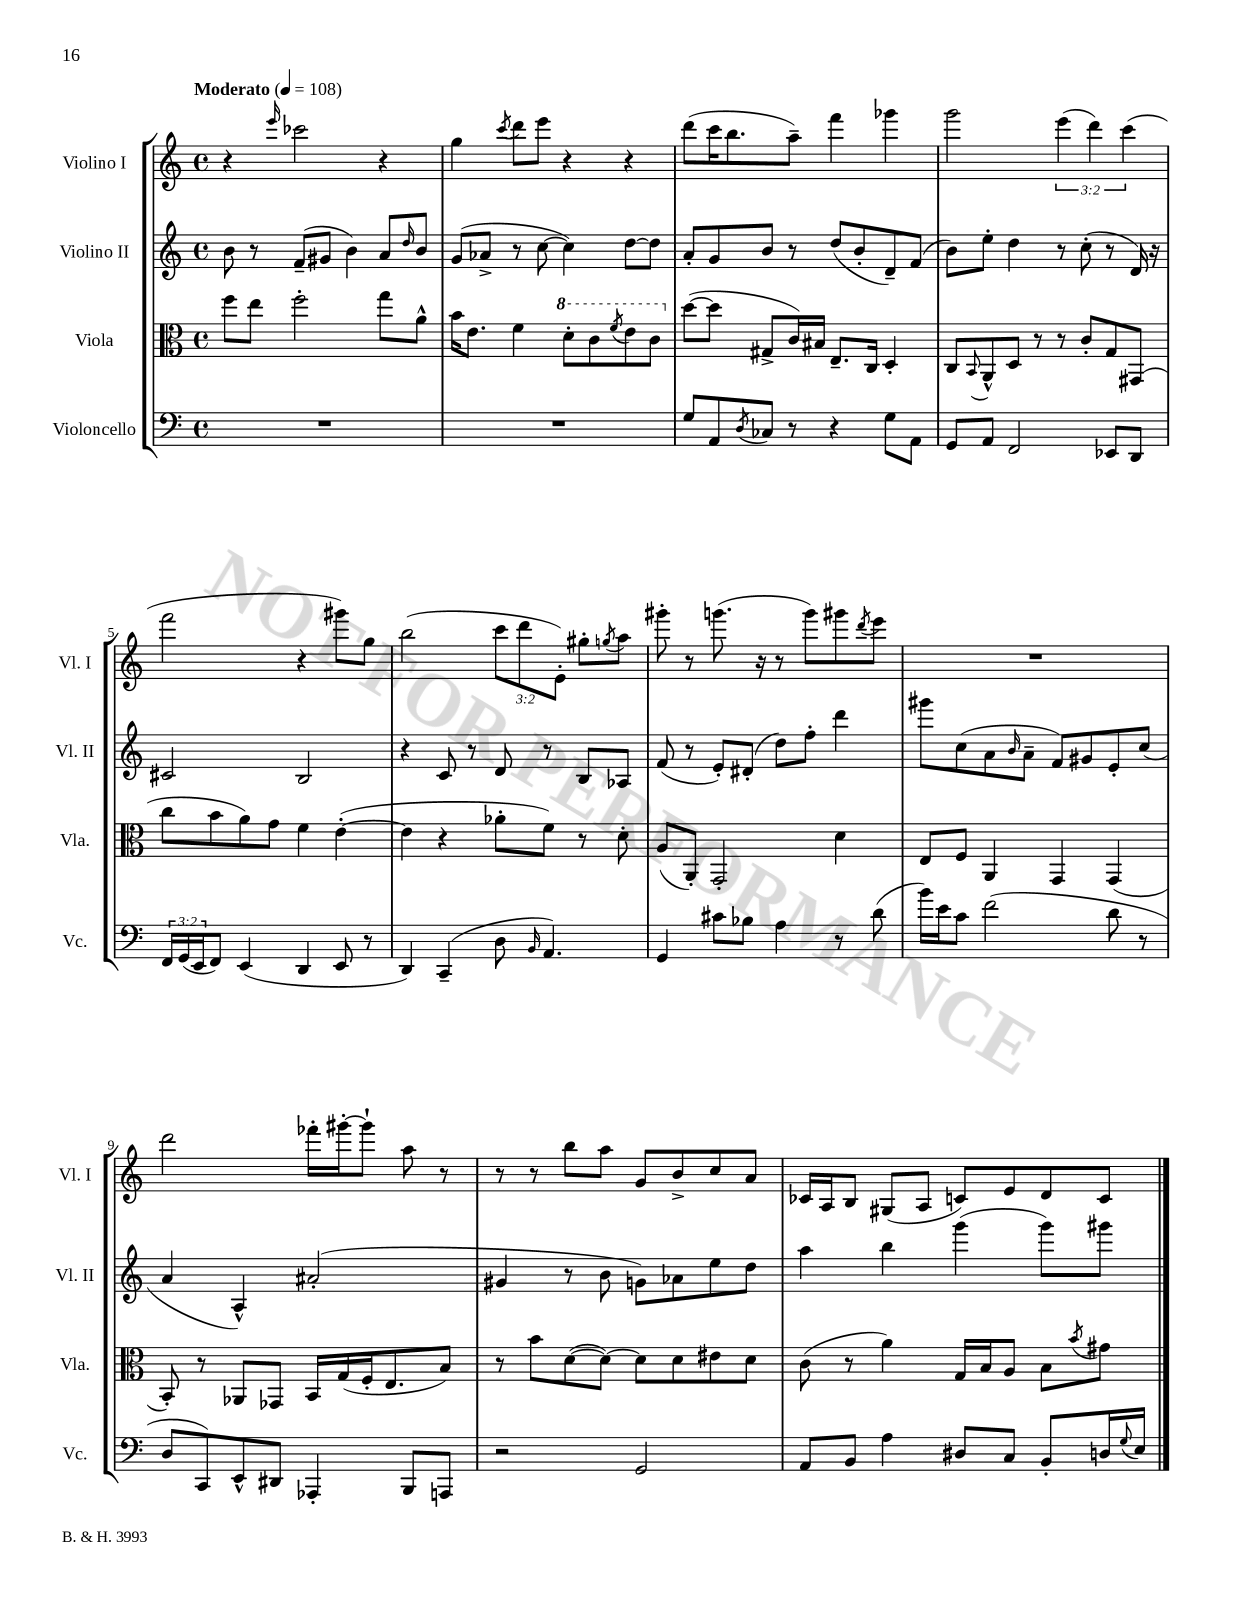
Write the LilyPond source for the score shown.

<<
\new StaffGroup <<
\new Staff = "s0" \with { instrumentName = "Violino I" shortInstrumentName = "Vl. I" } {
    \clef treble \key c \major \defaultTimeSignature \time 4/4 \override Staff.TupletNumber.text = #tuplet-number::calc-fraction-text \tempo "Moderato" 4 = 108
    r4 \grace { e'''16 } ces'''2 r4 |
    g''4 \acciaccatura { c'''8 } d'''8 e'''8 r4 r4 |
    d'''8( c'''16 b''8. a''8--) f'''4 ges'''4 |
    g'''2 \tuplet 3/2 { e'''4( d'''4) c'''4( } |
    f'''2 r4 gis'''8) g''8 |
    b''2( \tuplet 3/2 { c'''8 d'''8 e'8-.) } gis''8-. \acciaccatura { g''8 } a''8 |
    gis'''8-. r8 g'''8.( r16 r8 g'''8) gis'''8 \acciaccatura { d'''8 } e'''8 |
    R1 |
    d'''2 fes'''16-. gis'''16~-. gis'''8-! a''8 r8 |
    r8 r8 b''8 a''8 g'8 b'8-> c''8 a'8 |
    ces'16 a16 b8 gis8( a8 c'8) e'8 d'8 c'8 \bar "|." |
}
\new Staff = "s1" \with { instrumentName = "Violino II" shortInstrumentName = "Vl. II" } {
    \clef treble \key c \major \defaultTimeSignature \time 4/4
    b'8 r8 f'8--( gis'8 b'4) a'8 \grace { d''16 } b'8 |
    g'8( aes'8-> r8 c''8~ c''4) d''8~ d''8 |
    a'8-. g'8 b'8 r8 d''8( b'8-. d'8--) f'8( |
    b'8) e''8-. d''4 r8 c''8-.( r8 d'16) r16 |
    cis'2 b2 |
    r4 c'8 r8 d'8 r8 b8 aes8 |
    f'8( r8 e'8-.) dis'8-.( d''8) f''8-. d'''4 |
    gis'''8 c''8( a'8 \grace { b'16 } a'8-- f'8) gis'8 e'8-. c''8( |
    a'4 a4-^) ais'2-.( |
    gis'4 r8 b'8 g'8) aes'8 e''8 d''8 |
    a''4 b''4 g'''4( g'''8) gis'''8 \bar "|." |
}
\new Staff = "s2" \with { instrumentName = "Viola" shortInstrumentName = "Vla." } {
    \clef alto \key c \major \defaultTimeSignature \time 4/4
    f''8 e''8 f''2-. g''8 a'8-^ |
    b'16 e'8. f'4 \ottava #1 d''8-. c''8 \acciaccatura { f''8 } e''8 c''8 \ottava #0 |
    d''8~( d''8 gis8-> c'16) bis16 e8.-- c16 d4-. |
    c8 \appoggiatura { b,8 } a,8-^ d8 r8 r8 c'8-. g8 gis,8( |
    c''8 b'8 a'8) g'8 f'4 e'4~-.( |
    e'4 r4 aes'8-. f'8) r8 d'8-. |
    a8( a,8-.) g,2-. d'4 |
    e8 f8 a,4 g,4 g,4( |
    b,8-.) r8 aes,8 ges,8 b,16 g16( f16-. e8. b8) |
    r8 b'8 d'8~( d'8~) d'8 d'8 eis'8 d'8 |
    c'8( r8 a'4) g16 b16 a8 b8 \acciaccatura { b'8 } gis'8 \bar "|." |
}
\new Staff = "s3" \with { instrumentName = "Violoncello" shortInstrumentName = "Vc." } {
    \clef bass \key c \major \defaultTimeSignature \time 4/4 \override Staff.TupletNumber.text = #tuplet-number::calc-fraction-text
    R1 |
    R1 |
    g8 a,8 \acciaccatura { d8 } ces8 r8 r4 g8 a,8 |
    g,8 a,8 f,2 ees,8 d,8 |
    \tuplet 3/2 { f,16 g,16( e,16 } f,8) e,4( d,4 e,8 r8 |
    d,4) c,4--( d8 \grace { b,16 } a,4.) |
    g,4 cis'8 bes8 a4 r8 d'8( |
    b'16) e'16 c'8 f'2( d'8 r8 |
    d8 c,8) e,8-^ dis,8 aes,,4-. b,,8 a,,8 |
    r2 g,2 |
    a,8 b,8 a4 dis8 c8 b,8-. d16 \appoggiatura { g8 } e16 \bar "|." |
}
>>
>>
